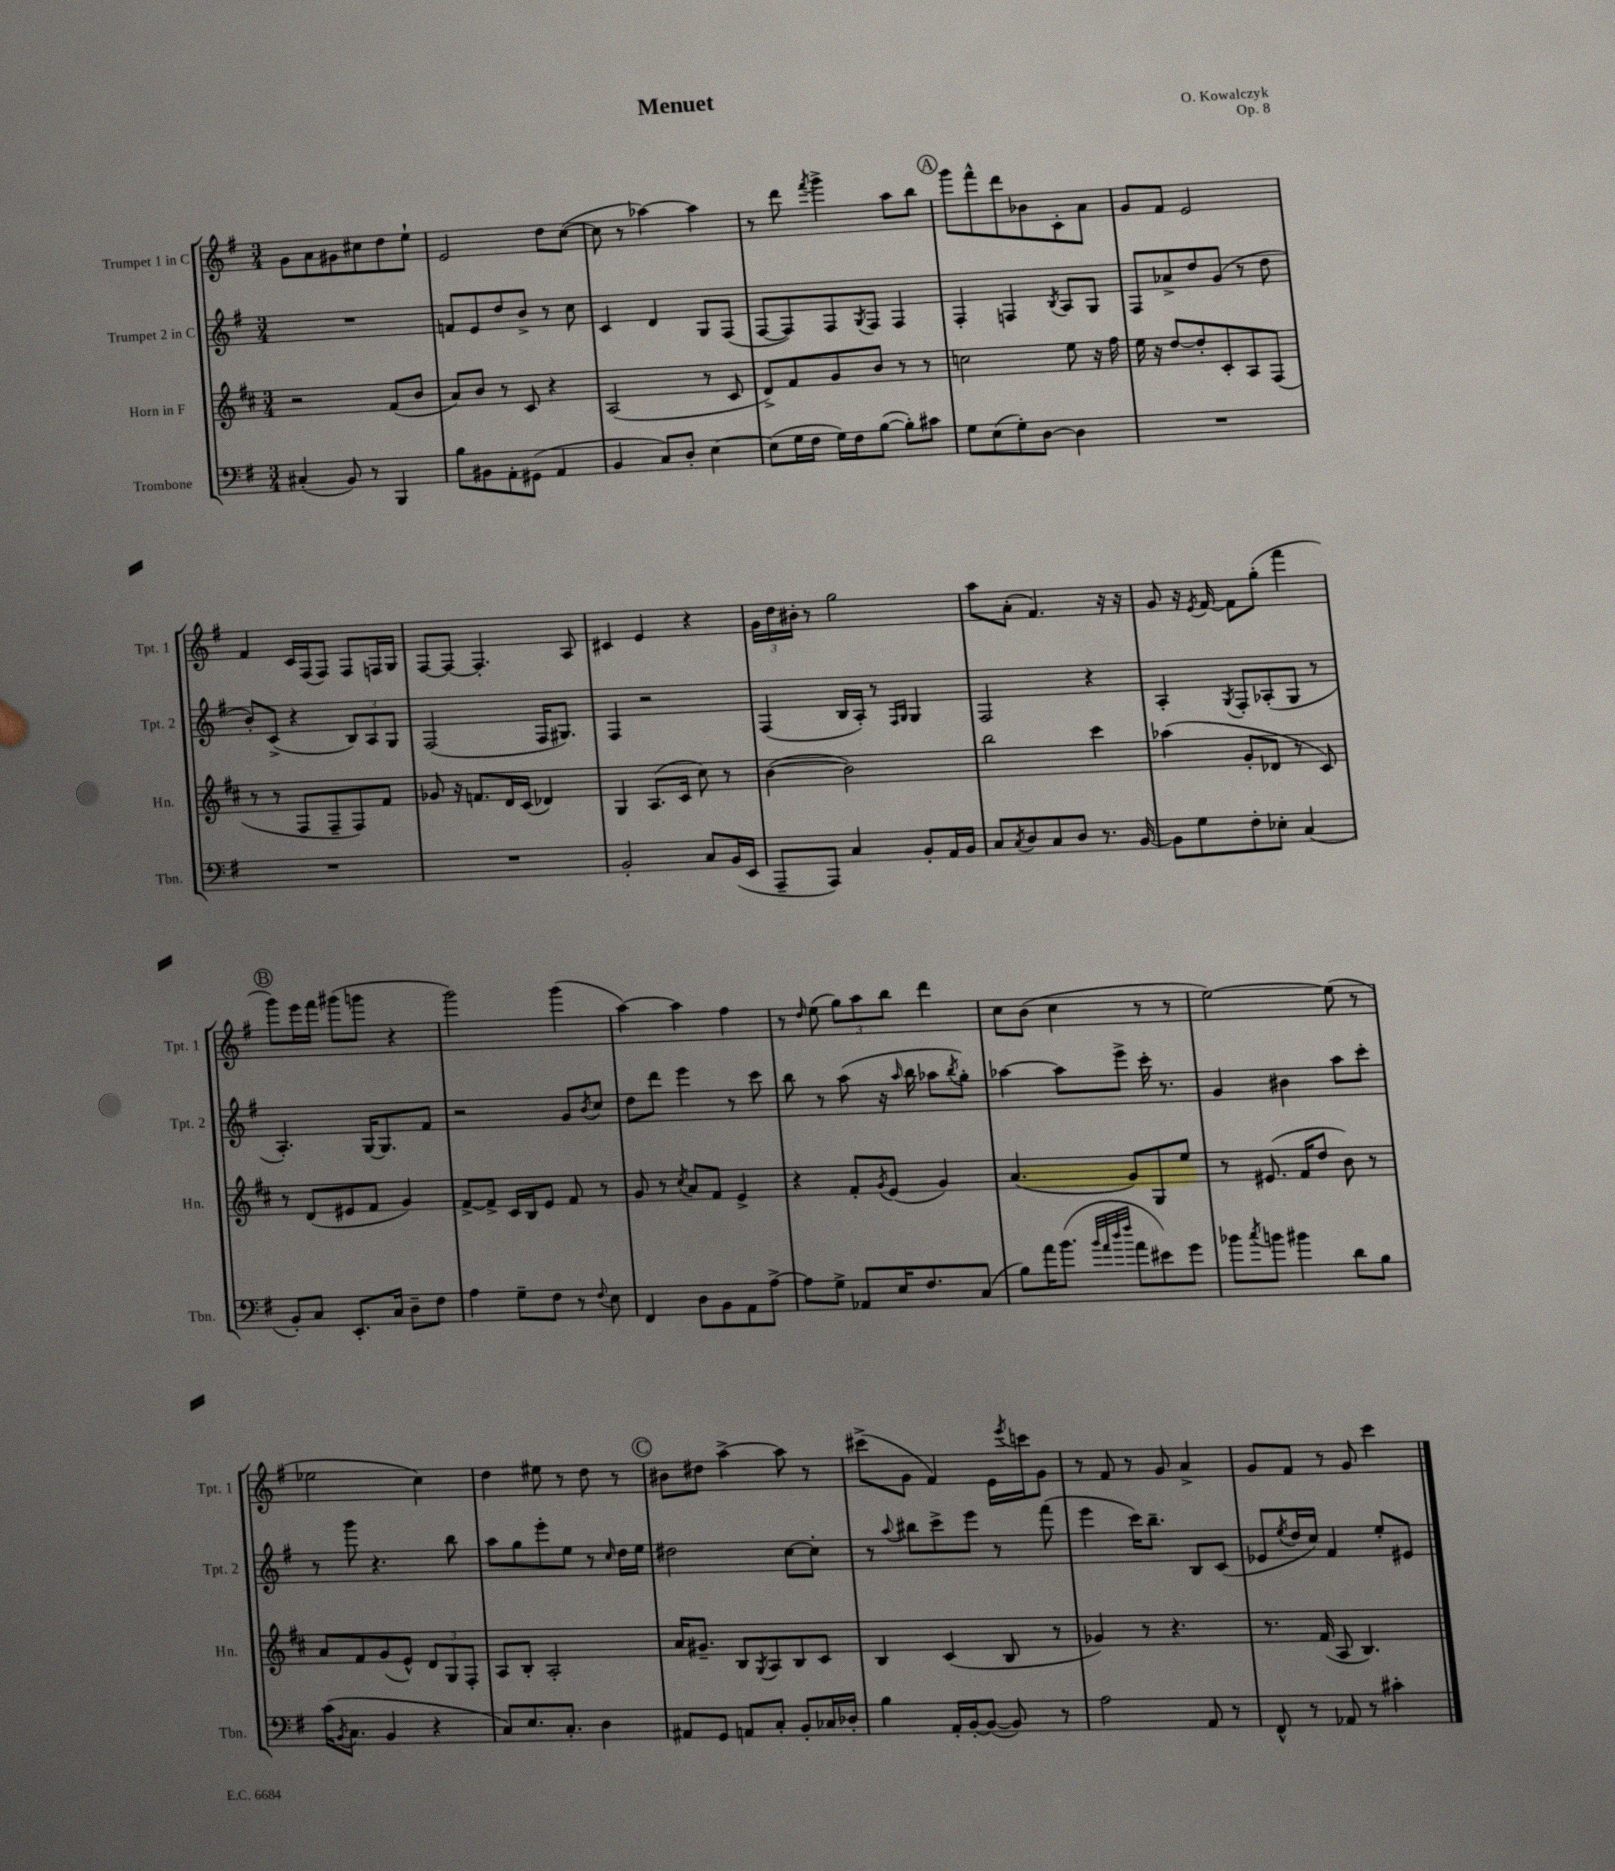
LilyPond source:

\header { title = "Menuet" composer = "O. Kowalczyk" opus = "Op. 8" }
<<
\new StaffGroup <<
\new Staff = "s0" \with { instrumentName = "Trumpet 1 in C" shortInstrumentName = "Tpt. 1" } {
    \clef treble \key g \major \numericTimeSignature \time 3/4
    g'8 a'8 gis'8 cis''8 d''8 e''8-! |
    e'2 d''8 c''8~( |
    c''8 r8 aes''4~) aes''4 |
    r8 d'''8 \acciaccatura { fis'''8 } g'''4-> a''8 b''8 |
    \mark \markup { \circle "A" } g'''8 fis'''8-^ d'''8 bes'8 c'8-. a'8 |
    g'8 fis'8 e'2 |
    fis'4 c'16 fis16( fis8) fis8 f16 g16 |
    fis8~ fis8~ fis4.-. a8 |
    cis'4 e'4 r4 |
    \tuplet 3/2 { g'16 d''16 bis'16-. } r8 g''2 |
    a''8 a'8-.( fis'4.) r16 r16 |
    g'8 r16 \acciaccatura { e'8 } fis'16~ fis'8 g''8-.( fis'''4 |
    \mark \markup { \circle "B" } g'''8) e'''16 fis'''16 gis'''8( g'''8 r4 |
    g'''2) g'''4( |
    a''4~) a''4 fis''4 |
    r8 \grace { d''16 } e''8( \tuplet 3/2 { g''8) a''8 b''8 } d'''4 |
    c''8 b'8( c''4 r8 r8 |
    e''2~) e''8( r8 |
    ees''2 c''4) |
    d''4 eis''8 r8 d''8 r8 |
    \mark \markup { \circle "C" } bis'8 dis''8 a''4~-> a''8 r8 |
    cis'''8->( g'8 fis'4) e'16 \acciaccatura { e'''8 } c'''16 g'8 |
    r8 fis'8 r8 g'8 a'4-> |
    g'8 fis'8 r8 g'8 c'''4 \bar "|." |
}
\new Staff = "s1" \with { instrumentName = "Trumpet 2 in C" shortInstrumentName = "Tpt. 2" } {
    \clef treble \key g \major \numericTimeSignature \time 3/4
    R2. |
    f'8 e'8 d''8 b'8-> r8 c''8 |
    c'4 d'4 g8 fis8( |
    fis8~ fis8) fis8 \acciaccatura { g8 } fis8 fis4 |
    \mark \markup { \circle "A" } fis4-. f4 \acciaccatura { b8 } a8 g8 |
    fis8 aes'8-> d''8 g'8( r8 d''8 |
    b'8-.) c'8->( r4 \tuplet 3/2 { b8) a8 g8 } |
    fis2( fis16 gis8.) |
    fis4 r2 |
    fis4( b16 a16-.) r8 \grace { fis16 g16 } g4 |
    fis2 r4 |
    a4-. \acciaccatura { g8 } fis8-. aes8-.( g8 r8 |
    \mark \markup { \circle "B" } a4.-.) g16~ g8. fis'8 |
    r2 g'8 \acciaccatura { b'8 } c''8 |
    d''8 d'''8 e'''4 r8 c'''8 |
    b''8 r8 a''8( r16 \grace { a''16 } b''16 aes''8 \acciaccatura { b''8 } g''8-.) |
    aes''4~ aes''8 e'''8-> c'''16-. r8. |
    g'4 bis'4 a''8 c'''8-. |
    r8 g'''8 r4. b''8 |
    a''8 g''8 e'''8-. e''8 r8 \grace { c''16 } d''16 e''16 |
    \mark \markup { \circle "C" } dis''2 c''8~ c''8-. |
    r8 \appoggiatura { a''8 } bis''8 c'''8-> e'''8 r8 fis'''8( |
    e'''4 c'''16) b''8.-- b8 c'8( |
    ees'8 \acciaccatura { e''8 } d''16 c''16) fis'4 e''8-. eis'8 \bar "|." |
}
\new Staff = "s2" \with { instrumentName = "Horn in F" shortInstrumentName = "Hn." } {
    \clef treble \key d \major \numericTimeSignature \time 3/4
    r2 fis'8( b'8 |
    a'8) b'8 r8 cis'8 r4 |
    a2( r8 cis'8 |
    d'8->) fis'8 g'8 b'8 r8 r8 |
    \mark \markup { \circle "A" } c''2 e''8 r16 fis''16 |
    e''16 r16 d''8~ d''8-. cis'8-. a8 fis8( |
    r8 r8 fis8 fis8-- fis8) fis'8 |
    ges'8 r16 f'8. d'16 cis'16( des'4) |
    g4 a8.( cis'16 cis''8) r8 |
    b'4~( b'2) |
    b''2 cis'''4 |
    aes''4( g'8-. des'8 r8 cis'8) |
    \mark \markup { \circle "B" } r8 d'8( eis'8 fis'8 g'4) |
    fis'8~-> fis'8-> cis'16 b16 e'8 fis'8 r8 |
    g'8 r8 \acciaccatura { cis''8 } a'8 fis'8 e'4-> |
    r4 fis'8-. \acciaccatura { g'8 } e'8( g'4) |
    a'4.( g'8) g8 e''8 |
    r8 eis'8.( fis'16 d''8 b'8) r8 |
    a'8 fis'8 g'8( e'8-^) \tuplet 3/2 { d'8 g8 fis8-. } |
    a8 b8-. a2-. |
    \mark \markup { \circle "C" } a'16 gis'8.-- b8 \acciaccatura { g8 } a8 b8 cis'8 |
    b4 cis'4( b8 r8 |
    ges'4) r8 r4. |
    r8. fis'16( a8 b4.) \bar "|." |
}
\new Staff = "s3" \with { instrumentName = "Trombone" shortInstrumentName = "Tbn." } {
    \clef bass \key g \major \numericTimeSignature \time 3/4
    cis4-.( b,8) r8 b,,4 |
    b8 bis,8 a,8-. gis,8( a,4 |
    b,4 c8) d8-. e4~ |
    e8( g16 fis16 g16) fis16 b8~( b8-.) cis'8 |
    \mark \markup { \circle "A" } g8 e8( g8-.) d8~ d4 |
    R2. |
    R2. |
    R2. |
    b,2-. c8 b,16( e,16 |
    a,,8-- a,,8) c4 b,8-. a,16 b,16 |
    c8 \acciaccatura { c8 } d8 c8 d8 r8. b,16~ |
    b,8 g8 fis8-. ees8-. c4( |
    \mark \markup { \circle "B" } b,8-.) c8 e,8.-. c16 d8-- fis8 |
    a4 g8-- fis8 r8 \appoggiatura { fis8 } e8 |
    fis,4 d8 b,8 a,8 a8~-> |
    a8 g8-> aes,8 e16 fis8. c8( |
    b8) a'16 b'8.( \grace { b'32 a'32 d''32 fis''32 } a'8 eis'8) g'8 |
    bes'8 \acciaccatura { c''8 } b'8 bis'4 d'8 b8 |
    c'16( \acciaccatura { b,8 } c8. b,4 r4 |
    c8) e8. c8.-. d4 |
    \mark \markup { \circle "C" } ais,8 g,8 a,8 c8-. b,8-. ces16 des16-. |
    b4 a,16-. b,16~-. b,8~( b,8) r8 |
    a2 a,8 r8 |
    fis,8-^ r8 aes,8 r8 cis'4-. \bar "|." |
}
>>
>>
\layout { \context { \Score \remove "Bar_number_engraver" } }
